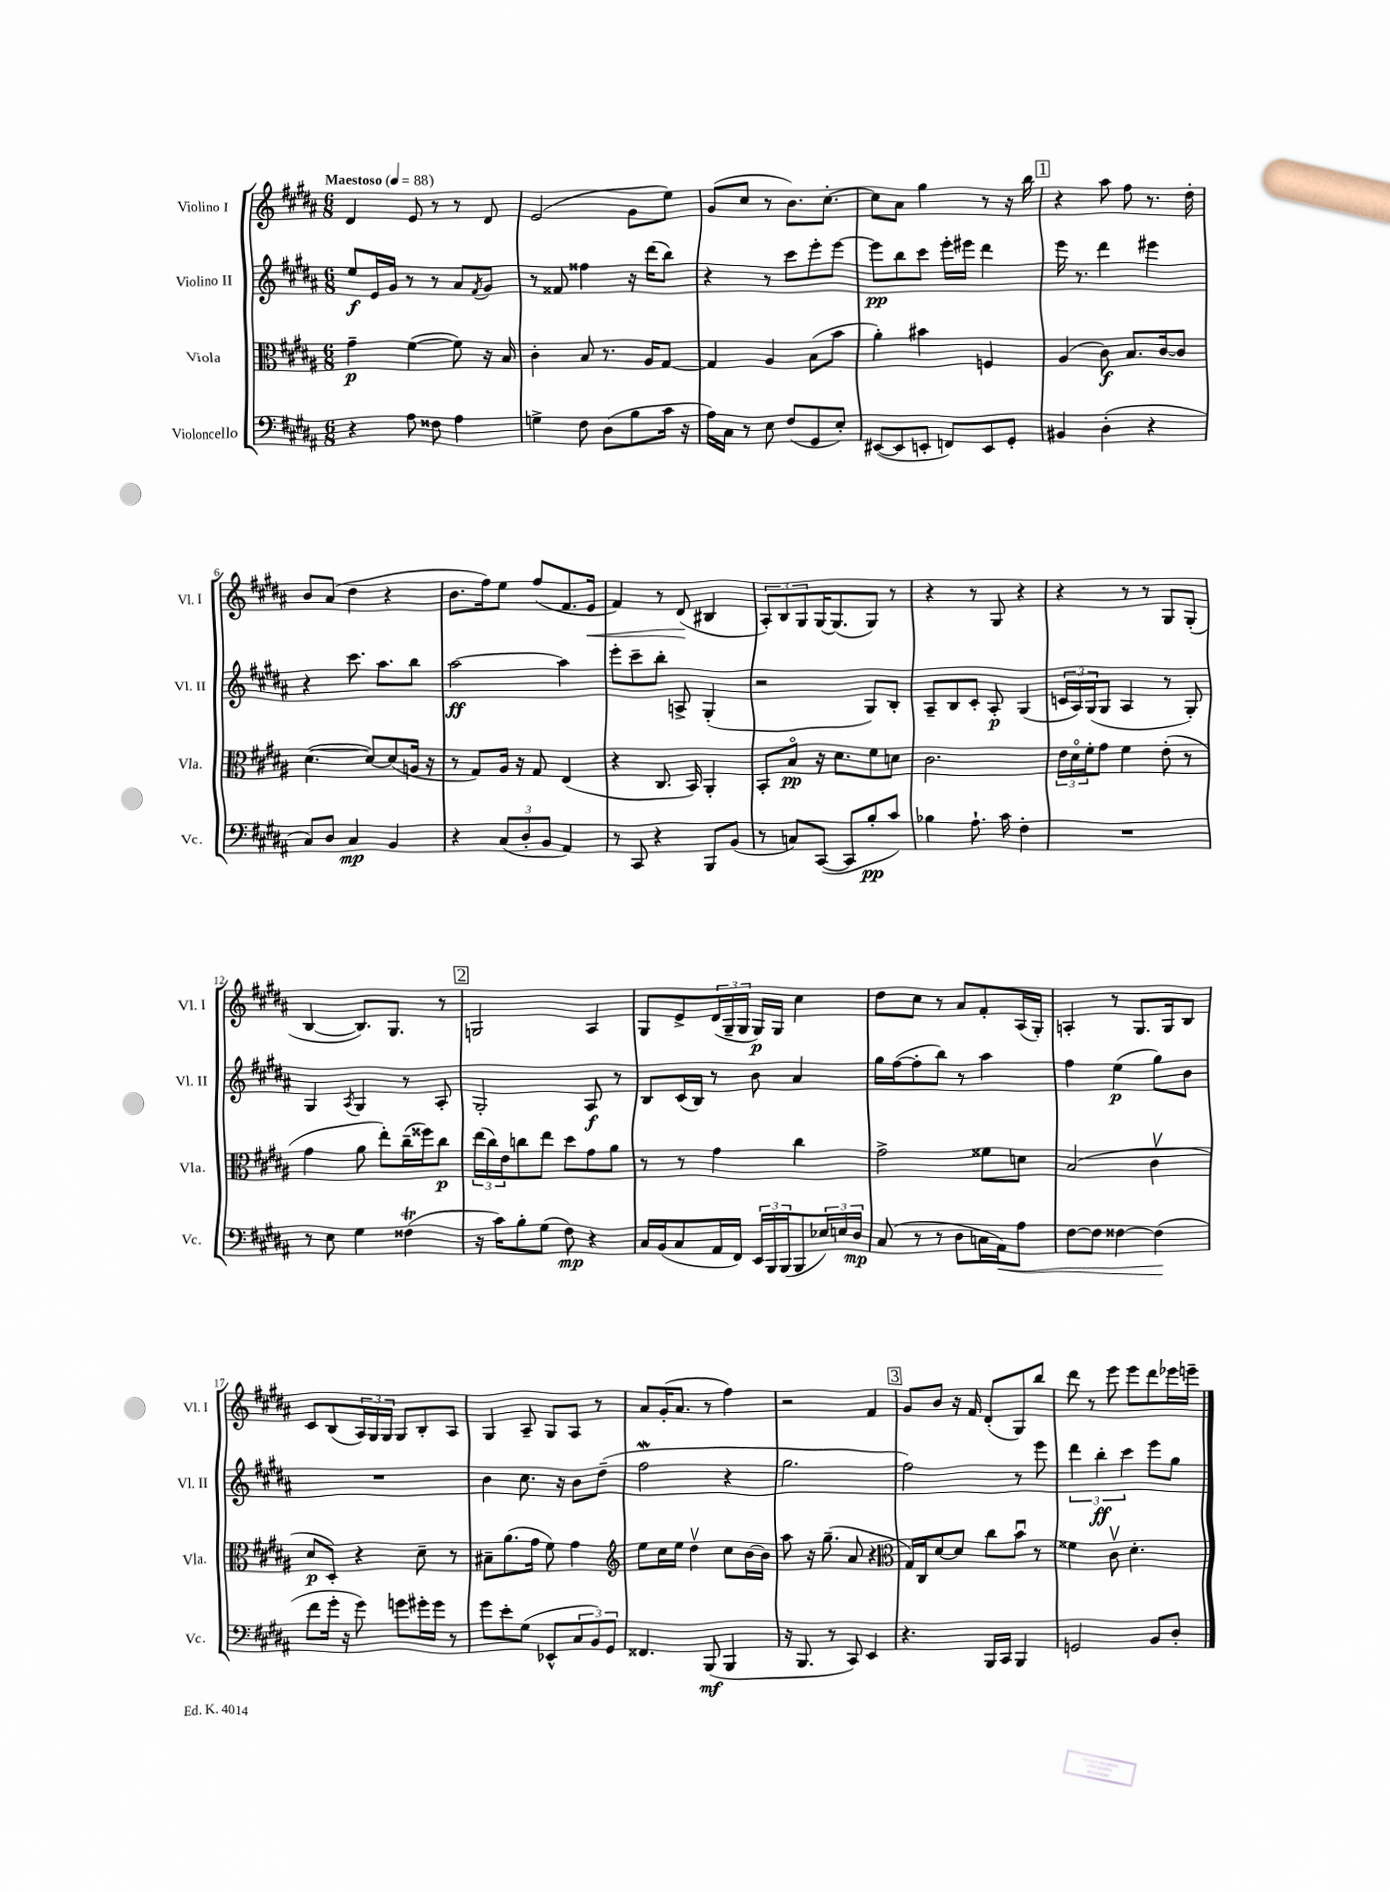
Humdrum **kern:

**kern	**dynam	**kern	**dynam	**kern	**dynam	**kern	**dynam
*part4	*part4	*part3	*part3	*part2	*part2	*part1	*part1
*staff4	*staff4	*staff3	*staff3	*staff2	*staff2	*staff1	*staff1
*I"Violoncello	*	*I"Viola	*	*I"Violino II	*	*I"Violino I	*
*I'Vc.	*	*I'Vla.	*	*I'Vl. II	*	*I'Vl. I	*
*clefF4	*	*clefC3	*	*clefG2	*	*clefG2	*
*k[f#c#g#d#a#]	*	*k[f#c#g#d#a#]	*	*k[f#c#g#d#a#]	*	*k[f#c#g#d#a#]	*
*M6/8	*	*M6/8	*	*M6/8	*	*M6/8	*
*MM88	*	*MM88	*	*MM88	*	*MM88	*
=1	=1	=1	=1	=1	=1	=1	=1
!	!	!	!	!	!	!LO:TX:a:B:t=Maestoso	!
4r	.	4g#~\	p	8ee/L	f	4d#/	.
.	.	.	.	16e/L	.	.	.
.	.	.	.	16g#/JJ	.	.	.
8A#\	.	([4f#\	.	8r	.	8e/	.
8F##X\	.	.	.	8r	.	8r	.
4A#\	.	8f#\])	.	8a#/L	.	8r	.
.	.	.	.	8qf#/	.	.	.
.	.	16r	.	8g#/J	.	8d#/	.
.	.	16B/	.	.	.	.	.
=2	=2	=2	=2	=2	=2	=2	=2
4Gn^\	.	4c#'\	.	8r	.	(2e/	.
.	.	.	.	8f##X/	.	.	.
8F#\	.	8B/	.	4ff##X\	.	.	.
(8D#\L	.	8.r	.	.	.	.	.
8B\	.	.	.	16r	.	8g#\L	.
.	.	16A#/KL	.	(16ddd#\KL	.	.	.
16c#\Jk	.	[8G#/J	.	8bb\J)	.	8ee\J)	.
16r	.	.	.	.	.	.	.
=3	=3	=3	=3	=3	=3	=3	=3
16A#\LL)	.	4G#/]	.	4r	.	(8g#/L	.
16C#\JJ	.	.	.	.	.	.	.
8r	.	.	.	.	.	8cc#/J	.
8E\	.	4A#/	.	8r	.	8r	.
(8F#/L	.	.	.	8ccc#\L	.	8.b\L)	.
8GG#/	.	(8B\L	.	8eee'\	.	.	.
.	.	.	.	.	.	[8.cc#'\J	.
8E'/J)	.	8b\J	.	[8eee\J	.	.	.
=4	=4	=4	=4	=4	=4	=4	=4
([8EE#X/L	.	4a#'\)	.	8eee\L]	pp	8cc#\L]	.
8EE#/]	.	.	.	8bb\	.	8a#\J	.
8EEn'/J	.	4b#X\	.	8ccc#\J	.	4gg#\	.
8FFn/L)	.	.	.	16eee'\LL	.	.	.
.	.	.	.	16eee#X\JJ	.	.	.
8EE/	.	4Fn/	.	4ddd#\	.	8r	.
8GG#'/J	.	.	.	.	.	16r	.
.	.	.	.	.	.	16bb\	.
!!LO:REH:place=s1:t=1
=5	=5	=5	=5	=5	=5	=5	=5
4BB#X/	.	(4A#/	.	16eee\	.	4r	.
.	.	.	.	8.r	.	.	.
(4D#'\	.	8c#\)	f	4ddd#\	.	8aa#\	.
.	.	8.B/L	.	.	.	8ff#\	.
4r	.	.	.	4eee#X\	.	8.r	.
.	.	[16c#/k	.	.	.	.	.
.	.	8c#/J]	.	.	.	.	.
.	.	.	.	.	.	16dd#'\	.
!!LO:LB:g=z
=6	=6	=6	=6	=6	=6	=6	=6
8C#/L)	.	([4.d#\	.	4r	.	8b/L	.
8D#/J	.	.	.	.	.	(8a#/J	.
4C#/	mp	.	.	8.ccc#\	.	4dd#\	.
.	.	8d#/L_)	.	.	.	.	.
.	.	.	.	8.aa#\L	.	.	.
4BB/	.	(8d#/]	.	.	.	4r	.
.	.	16An/Jk	.	8bb\J	.	.	.
.	.	16r	.	.	.	.	.
=7	=7	=7	=7	=7	=7	=7	=7
4r	.	8r	.	[2aa#\	ff	8.b\L	.
.	.	8G#/L)	.	.	.	.	.
.	.	.	.	.	.	16ff#\k)	.
(12C#/L	.	16A#/Jk	.	.	.	8ee\J	.
.	.	16r	.	.	.	.	.
12D#'/	.	.	.	.	.	.	.
.	.	8G#/	.	.	.	(8ff#/L	.
12BB/J	.	.	.	.	.	.	.
4AA#/)	.	(4E/	.	4aa#\]	.	8.f#/	.
!	!	!	!	!	!	!	!LO:HP:b
.	.	.	.	.	.	16e/Jk	<
=8	=8	=8	=8	=8	=8	=8	=8
8r	.	4r	.	8eee'\L	.	4f#/)	.
8CC#/	.	.	.	8ccc#~\	.	.	.
4r	.	8.C#/	.	8bb'\J	.	8r	.
.	.	.	.	8An^/	.	(8d#/	.
.	.	16BB/)	.	.	.	.	.
8BBB/L	.	4AA#'/	.	(4G#'/	.	4B#X/	[
(8BB/J	.	.	.	.	.	.	.
=9	=9	=9	=9	=9	=9	=9	=9
8r	.	8BB'/L	.	2r	.	12A#'/L)	.
.	.	.	.	.	.	12B/	.
8Cn/L)	.	8B/J	pp	.	.	.	.
.	.	.	.	.	.	12G#/	.
([8CC#/J	.	16r	.	.	.	[16G#/K	.
.	.	8.d#\L	.	.	.	(8.G#/]	.
8CC#/L]	.	.	.	.	.	.	.
8B'/	pp	8f#\	.	8G#/L)	.	8G#/J)	.
8c#/J)	.	8dn\J	.	8B'/J	.	8r	.
=10	=10	=10	=10	=10	=10	=10	=10
4B-X\	.	2.c#\	.	8A#~/L	.	4r	.
.	.	.	.	8B/	.	.	.
8.A#`\	.	.	.	8c#'/J	.	8r	.
.	.	.	.	8A#'/	p	8G#/	.
16c#\	.	.	.	.	.	.	.
4F#'\	.	.	.	(4G#/	.	4r	.
=11	=11	=11	=11	=11	=11	=11	=11
2.r	.	24e\LL	.	24cn/LL	.	4r	.
.	.	24d#\	.	24A#/)	.	.	.
.	.	24f#'\J	.	(24G#/J	.	.	.
.	.	8g#\J	.	8G#/J	.	.	.
.	.	4f#\	.	4A#/	.	8r	.
.	.	.	.	.	.	8r	.
.	.	(8e'\	.	8r	.	8G#/L	.
.	.	8r	.	8G#'/)	.	(8G#'/J	.
!!LO:LB:g=z
=12	=12	=12	=12	=12	=12	=12	=12
8r	.	4g#\	.	4G#/	.	[4B/	.
8E\	.	.	.	.	.	.	.
.	.	.	.	8qA#/	.	.	.
4G#\	.	8a#\	.	4G#/	.	8.B/L])	.
.	.	8ee'\L)	.	.	.	.	.
.	.	.	.	.	.	8.G#/J	.
(4F##Xt\	.	(16cc#~\L	.	8r	.	.	.
.	.	16ff##X\J)	.	.	.	.	.
.	.	8cc#\J	p	8A#'/	.	8r	.
!!LO:REH:place=s1:t=2
=13	=13	=13	=13	=13	=13	=13	=13
16r	.	(24ee\LL	.	2G#'/	.	2Gn/	.
.	.	24cc#\)	.	.	.	.	.
16c#\KL)	.	.	.	.	.	.	.
.	.	24e\J	.	.	.	.	.
8B'\	.	8ccn\	.	.	.	.	.
(8G#\J	.	8ee\J	.	.	.	.	.
8F#\)	mp	8dd#\L	.	.	.	.	.
4r	.	8g#\	.	8A#/	f	4A#/	.
.	.	8a#\J	.	8r	.	.	.
=14	=14	=14	=14	=14	=14	=14	=14
16C#/LL	.	8r	.	8B/L	.	8G#/L	.
(16BB/J	.	.	.	.	.	.	.
8C#/	.	8r	.	(16c#/L	.	8e^/	.
.	.	.	.	16B/JJ)	.	.	.
16AA#/L	.	4g#\	.	8r	.	(24d#/L	.
.	.	.	.	.	.	24G#~/	.
16FF#/JJ)	.	.	.	.	.	.	.
.	.	.	.	.	.	24G#/JJ	.
24EE/LL	.	.	.	8b\	.	16G#/LL)	p
24BBB/	.	.	.	.	.	.	.
.	.	.	.	.	.	16G#/JJ	.
(24BBB/J	.	.	.	.	.	.	.
8BBB/	.	4cc#\	.	4a#/	.	4cc#\	.
24E-X/L)	.	.	.	.	.	.	.
24En/	.	.	.	.	.	.	.
24D#/JJ	mp	.	.	.	.	.	.
=15	=15	=15	=15	=15	=15	=15	=15
(8C#/	.	2g#^\	.	16gg#\LL	.	8dd#\L	.
.	.	.	.	([16ff#\J	.	.	.
8r	.	.	.	8ff#'\]	.	8cc#\J	.
8r	.	.	.	8bb\J)	.	8r	.
8D#\L	.	.	.	8r	.	8a#/L	.
16Cn\L	.	8f##X\L	.	4aa#\	.	8f#'/	.
!	!LO:HP:b	!	!	!	!	!	!
16AA#\J)	<	.	.	.	.	.	.
8A#\J	.	8dn\J	.	.	.	(16A#/L	.
.	.	.	.	.	.	16G#'/JJ)	.
=16	=16	=16	=16	=16	=16	=16	=16
[8F#\L	.	(2B/	.	4ff#\	.	4An'/	.
8F#\J]	.	.	.	.	.	.	.
[4F##X\	.	.	.	(4ee\	p	8r	.
.	.	.	.	.	.	8.G#/L	.
(4F##\]	.	4c#v\	.	8gg#\L)	.	.	.
.	.	.	.	.	.	16G#/k	.
.	.	.	.	8b\J	.	8B/J	.
.	[	.	.	.	.	.	.
!!LO:LB:g=z
=17	=17	=17	=17	=17	=17	=17	=17
8f#\L	.	8d#/L	p	2.r	.	8c#/L	.
16g#'\Jk	.	8D#'/J)	.	.	.	(8B/	.
16r	.	.	.	.	.	.	.
8g#\)	.	4r	.	.	.	24A#/L)	.
.	.	.	.	.	.	24G#/	.
.	.	.	.	.	.	24G#/JJ	.
8gn\L	.	.	.	.	.	8G#/L	.
16g#X'\L	.	8d#~\	.	.	.	8B'/	.
16g#\JJ	.	.	.	.	.	.	.
8r	.	8r	.	.	.	8A#/J	.
=18	=18	=18	=18	=18	=18	=18	=18
8g#\L	.	8B#X~\L	.	4b\	.	4G#/	.
8e'\	.	(8.a#\	.	.	.	.	.
(8G#\J	.	.	.	8.cc#\	.	8A#~/	.
.	.	16g#\Jk	.	.	.	.	.
8EE-X^^/L	.	8f#\)	.	.	.	8G#/L	.
.	.	.	.	16r	.	.	.
12C#/	.	4g#\	.	8b\L	.	8A#/J	.
12BB/)	.	.	.	.	.	.	.
.	.	.	.	(8dd#~\J	.	8r	.
12GG#/J	.	.	.	.	.	.	.
=19	=19	=19	=19	=19	=19	=19	=19
*	*	*clefG2	*	*	*	*	*
4.FF##X/	.	8ee\L	.	2ff#W\	.	8a#/L	.
.	.	16cc#\L	.	.	.	(16g#'/K	.
.	.	16ee\JJ	.	.	.	8.a#/J	.
.	.	4dd#v\	.	.	.	.	.
(8BBB/	mf	.	.	.	.	8r	.
4BBB/	.	8cc#\L	.	4r	.	4ff#\)	.
.	.	[16b\L	.	.	.	.	.
.	.	16b\JJ]	.	.	.	.	.
=20	=20	=20	=20	=20	=20	=20	=20
16r	.	8aa#\	.	2.gg#\	.	2r	.
8.BBB/	.	.	.	.	.	.	.
.	.	16r	.	.	.	.	.
.	.	(8.gg#~\	.	.	.	.	.
8r	.	.	.	.	.	.	.
8CC#/)	.	8a#/	.	.	.	.	.
4EE/	.	4r	.	.	.	4f#/	.
!!LO:REH:place=s1:t=3
=21	=21	=21	=21	=21	=21	=21	=21
*	*	*clefC3	*	*	*	*	*
4.r	.	16G#/LL)	.	2ff#\)	.	8g#/L	.
.	.	16C#/J	.	.	.	.	.
.	.	[8d#/	.	.	.	8b/J	.
.	.	8d#/J]	.	.	.	16r	.
.	.	.	.	.	.	16f#/	.
16BBB/LL	.	8cc#\L	.	.	.	(8d#'/L	.
16CC#/JJ	.	.	.	.	.	.	.
4BBB/	.	8bu\J	.	8r	.	8G#/)	.
.	.	8r	.	8eee\	.	8bb/J	.
=22	=22	=22	=22	=22	=22	=22	=22
2GGn/	.	4f##X\	.	6ddd#\	.	8ddd#\	.
.	.	.	.	.	.	8r	.
.	.	.	.	6bb'\	ff	.	.
.	.	8c#v\	.	.	.	8eee\	.
.	.	.	.	6ccc#\	.	.	.
.	.	4.d#'\	.	.	.	8eee\L	.
8BB/L	.	.	.	8eee\L	.	8ddd#\	.
8D#'/J	.	.	.	8gg#\J	.	16eee-X\L	.
.	.	.	.	.	.	16eeen~\JJ	.
==	==	==	==	==	==	==	==
*-	*-	*-	*-	*-	*-	*-	*-
